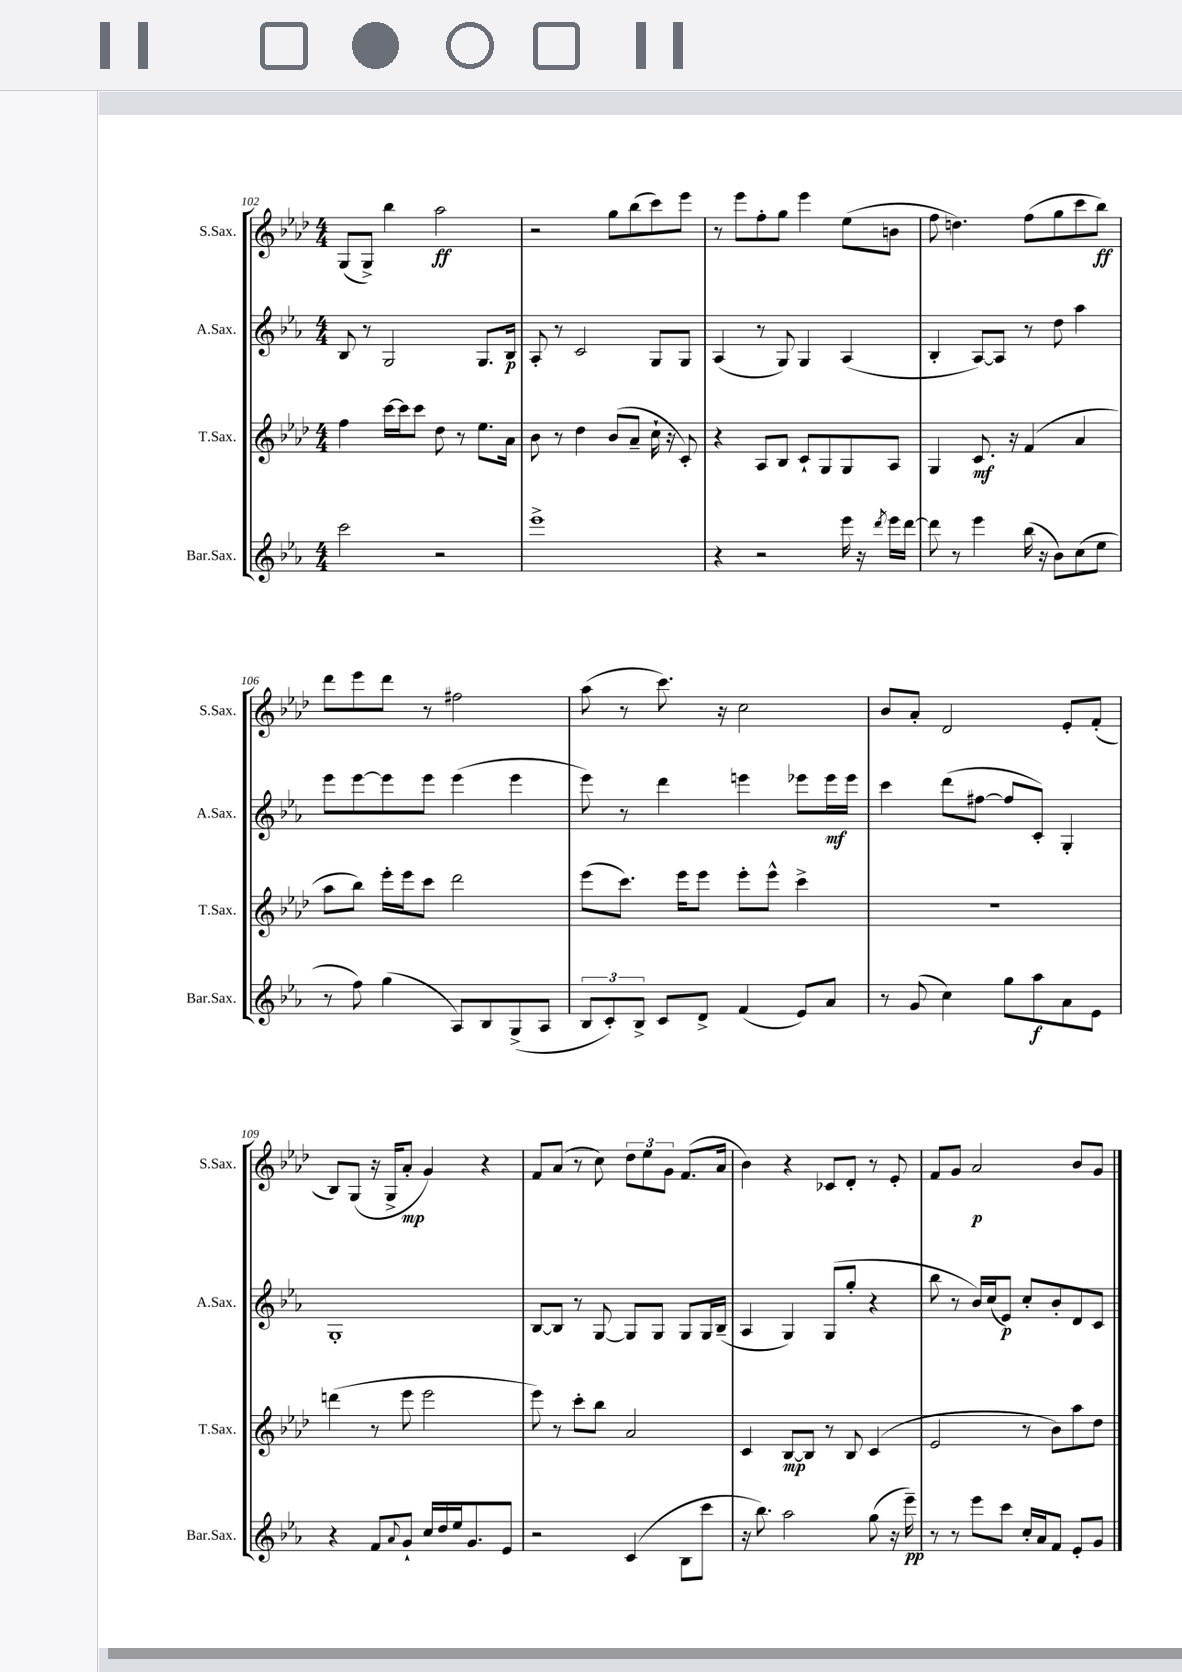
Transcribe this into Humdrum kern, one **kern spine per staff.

**kern	**kern	**kern	**kern
*staff4	*staff3	*staff2	*staff1
*clefG2	*clefG2	*clefG2	*clefG2
*k[b-e-a-]	*k[b-e-a-d-]	*k[b-e-a-]	*k[b-e-a-d-]
*M4/4	*M4/4	*M4/4	*M4/4
2ccc	4ff	8B-	(8G
.	.	8r	8G^)
.	[16ccc	2G	4bb-
.	16ccc]	.	.
.	8ccc	.	.
2r	8dd-	.	2aa-
.	8r	.	.
.	8.ee-	8.G	.
.	16a-	16B-	.
=	=	=	=
1eee-^	8b-	8A-'	2r
.	8r	8r	.
.	4dd-	2c	.
.	(8b-	.	8gg
.	8a-~	.	(8bb-
.	16cc`	8G	8ccc)
.	16r	.	.
.	8c')	8G	8eee-
=	=	=	=
4r	4r	(4A-	8r
.	.	.	8eee-
2r	8A-	8r	8ff'
.	8B-	8G)	8gg
.	8c`	4G	4eee-
.	8G	.	.
16eee-	8G	(4A-	(8ee-
16r	.	.	.
8qddd	.	.	.
16eee-	8A-	.	8b
[16ddd	.	.	.
=	=	=	=
8ddd]	4G	4B-'	8ff
8r	.	.	4.dd)
4eee-	8.c	[8A-)	.
.	.	8A-]	.
.	16r	.	.
(16bb-	(4f	8r	(8ff
16r	.	.	.
8b-)	.	8dd	8gg
(8cc	4a-	4aa-	8ccc
8ee-	.	.	8bb-)
=	=	=	=
8r	8aa-	8eee-	8ddd-
8ff)	8bb-)	[8eee-	8eee-
(4gg	16eee-'	8eee-]	8ddd-
.	16eee-	.	.
.	8ccc	8eee-	8r
8A-)	2ddd-	(4eee-	2ff#
8B-	.	.	.
(8G^	.	4eee-	.
8A-	.	.	.
=	=	=	=
12B-	(8eee-	8eee-)	(8aa-
12c')	.	.	.
.	8.ccc)	8r	8r
12B-^	.	.	.
8c	.	4ddd	8.ccc)
.	16eee-	.	.
8d^	8eee-	.	.
.	.	.	16r
(4f	8eee-'	4eee	2cc
.	8eee-^^	.	.
8e-)	4ccc^	8eee-	.
8a-	.	16eee-	.
.	.	16eee-	.
=	=	=	=
8r	1r	4ccc	8b-
(8g	.	.	8a-'
4cc)	.	(8ddd	2d-
.	.	[8ff#	.
8gg	.	8ff#]	.
8aa-	.	8c')	.
8a-	.	4G'	8e-'
8e-	.	.	(8f'
=	=	=	=
4r	(4ddd	1G'	8B-)
.	.	.	(8G
8f	8r	.	16r
.	.	.	16G^
8qqa-	.	.	.
8g`	8eee-	.	8a-'
16cc	2eee-	.	4g)
16dd	.	.	.
16ee-	.	.	.
8.g	.	.	.
.	.	.	4r
8e-	.	.	.
=	=	=	=
2r	8eee-)	[8B-	8f
.	8r	8B-]	(8a-
.	8ccc'	8r	8r
.	8bb-	[8G	8cc)
(4c	2a-	8G]	12dd-
.	.	.	12ee-
.	.	8G	.
.	.	.	12g
8B-	.	8G	(8.f
8ccc	.	16G	.
.	.	(16B-~	16a-
=	=	=	=
16r	4c	4A-	4b-)
8.bb-)	.	.	.
2aa-	[8B-	4G)	4r
.	8B-]	.	.
.	8r	(8G	8c-
.	8B-	8gg'	8d-'
(8gg	(4c	4r	8r
16r	.	.	8e-'
16eee-~)	.	.	.
=	=	=	=
8r	2e-	8bb-	8f
8r	.	8r	8g
8eee-	.	16b-)	2a-
.	.	(16cc	.
8ccc	.	8e-)	.
16cc'	8r	8cc'	.
16a-	.	.	.
8f	8b-)	8b-'	.
8e-'	8aa-	8d	8b-
8g	8dd-	8c	8g
==	==	==	==
*-	*-	*-	*-
